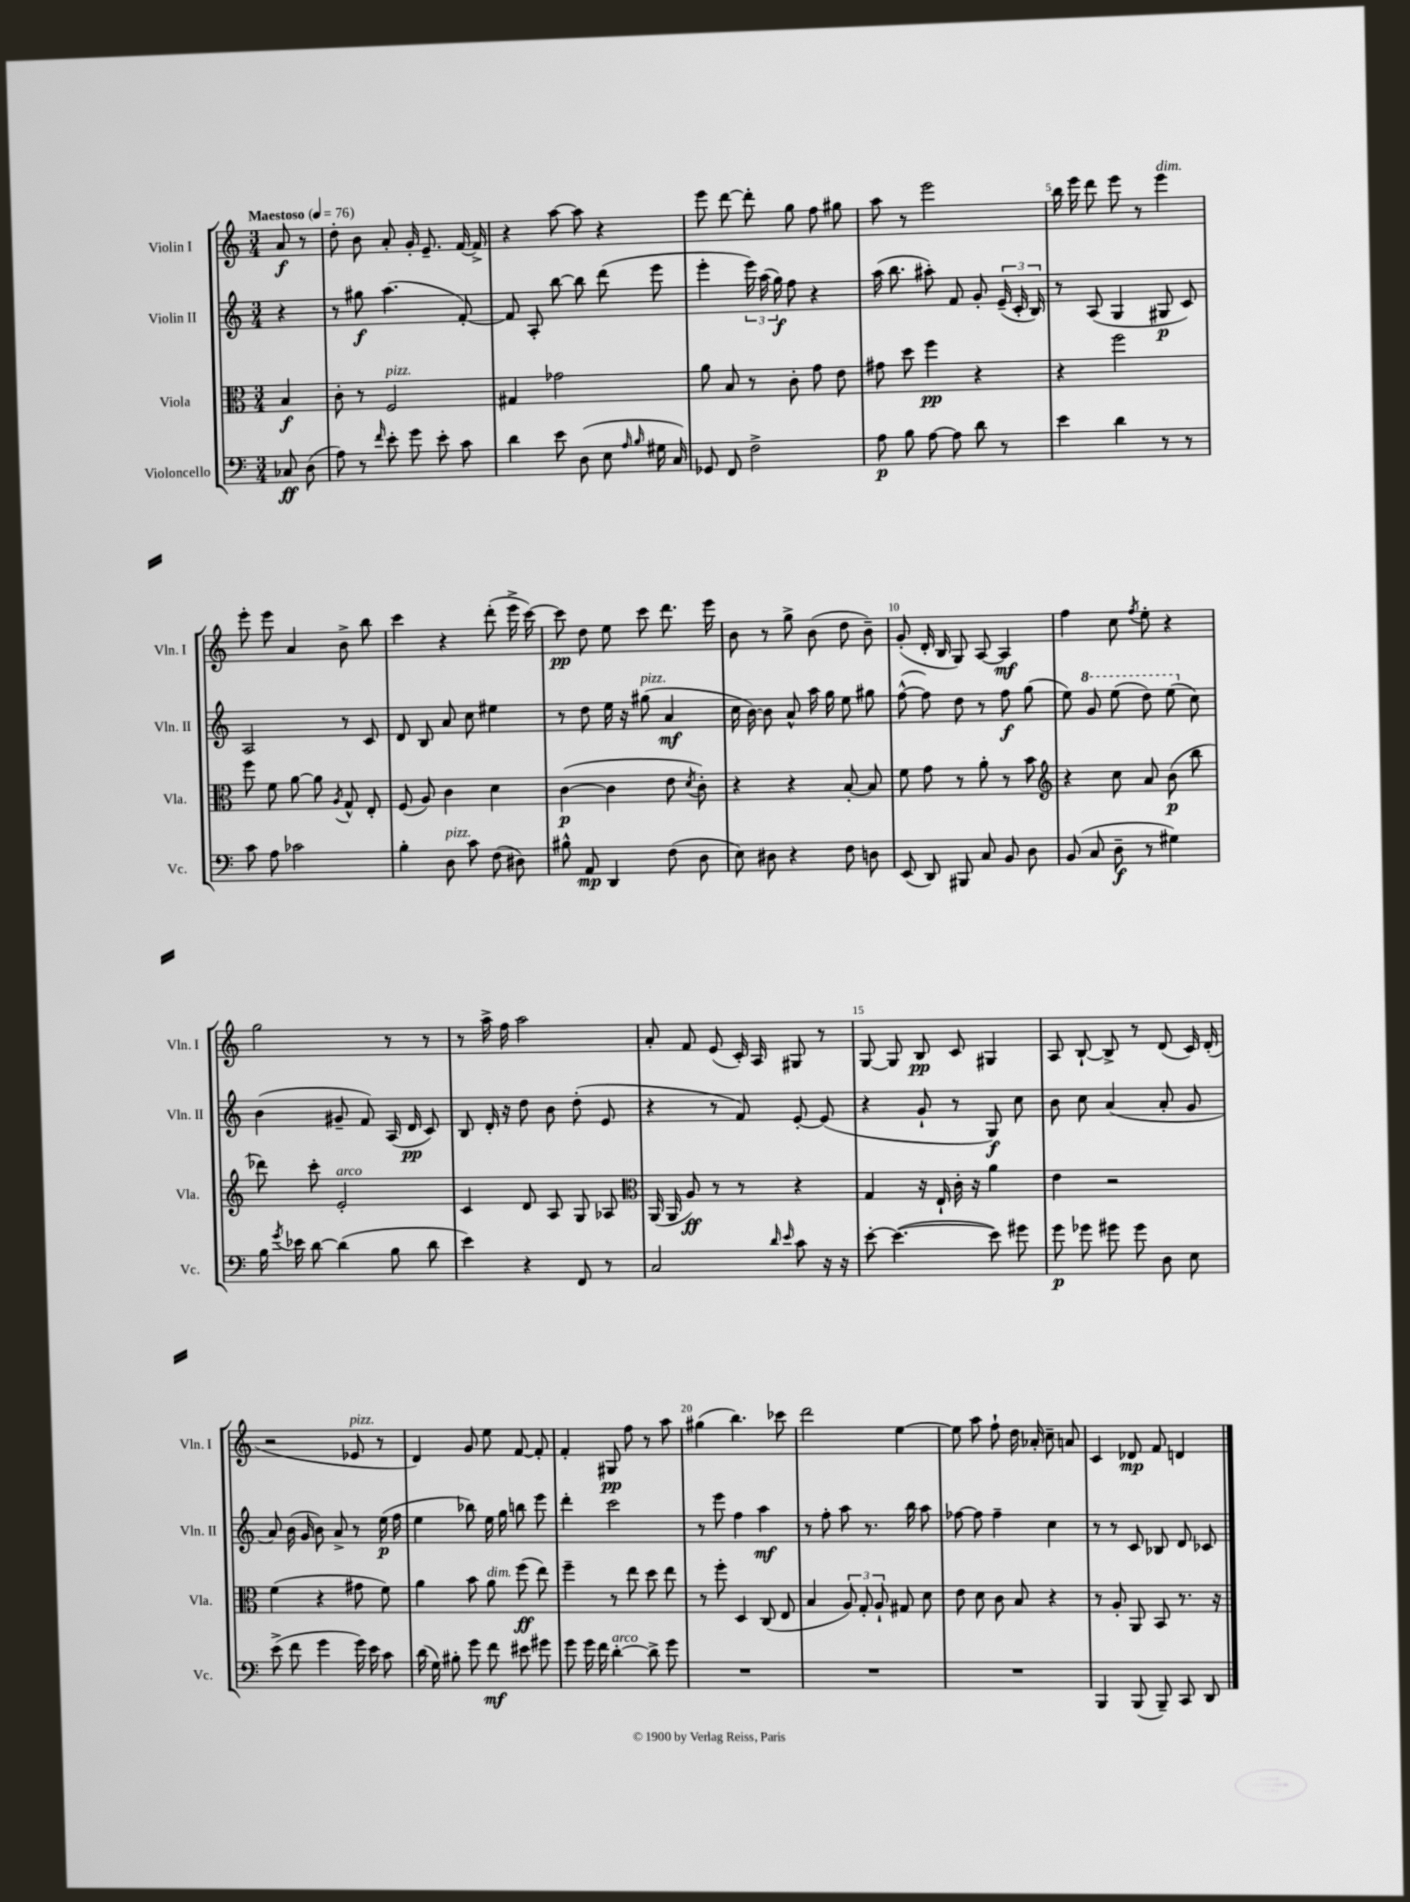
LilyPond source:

<<
\new StaffGroup <<
\new Staff = "s0" \with { instrumentName = "Violin I" shortInstrumentName = "Vln. I" } {
    \clef treble \key c \major \numericTimeSignature \time 3/4 \partial 4 \tempo "Maestoso" 4 = 76
    \autoBeamOff a'8\f r8 |
    d''8-. b'8 a'8-. g'16-. e'8.-- f'16~ f'16-> |
    r4 a''8~ a''8 r4 |
    e'''8 d'''8~ d'''8-. g''8 f''8 gis''8 |
    a''8 r8 e'''2 |
    b''16 e'''16 d'''8 e'''8 r8 e'''4^\markup { \italic "dim." } |
    e'''8-. e'''8 a'4 b'8-> b''8 |
    c'''4 r4 d'''8-.( e'''16-> c'''16~) |
    c'''8\pp d''8 e''8 c'''8 d'''8. e'''16 |
    b'8 r8 g''8-> b'8( d''8 b'8--) |
    g'8-.( d'16-. b16 g8) a8~ a4\mf |
    f''4 c''8 \acciaccatura { f''8 } e''8-. r4 |
    g''2 r8 r8 |
    r8 a''16-> f''16 a''2 |
    a'8-. f'8 e'8( c'16-.) a16 gis8 r8 |
    g8~ g8 b8\pp c'8 gis4 |
    a8 b8~-! b8-> r8 d'8( c'16) d'16-.( |
    r2 ees'8^\markup { \italic "pizz." } r8 |
    d'4) g'8 e''8 f'8~ f'8-. |
    f'4-. gis8\pp f''8 r8 a''8 |
    gis''4( b''4.) ces'''8 |
    d'''2 e''4~ |
    e''8 a''8 f''8-! d''16 aes'16-. c''8-- a'8 |
    c'4 des'8\mp f'8 d'4 \bar "|." |
}
\new Staff = "s1" \with { instrumentName = "Violin II" shortInstrumentName = "Vln. II" } {
    \clef treble \key c \major \numericTimeSignature \time 3/4 \partial 4
    \autoBeamOff r4 |
    r8 gis''8\f a''4.( f'8~-.) |
    f'8 a8-. b''8~ b''8 d'''8( e'''8 |
    e'''4-. \tuplet 3/2 { e'''16) a''16( g''16\f) } f''8 r4 |
    a''16( b''8. ais''8-.) f'8 g'8-. \tuplet 3/2 { e'16--( c'16-. b16) } |
    r8 a8( g4 gis8\p c'8) |
    a2 r8 c'8 |
    d'8 b8 a'8 c''8 eis''4 |
    r8 d''8 e''16 r16 gis''8^\markup { \italic "pizz." }( a'4\mf |
    c''16 b'16~) b'8 a'8-^ a''16 g''16 e''8 gis''8 |
    f''8~-^( f''8) d''8 r8 f''8\f g''8( |
    e''8) \ottava #1 g''8 e'''8( d'''8) e'''8( \ottava #0 c''8) |
    b'4( gis'8-- f'8) a16( d'16\pp c'8) |
    b8 d'16-. r16 d''8 b'8 d''8-.( e'8 |
    r4 r8 f'8) e'8~-. e'8( |
    r4 g'8-! r8 g8\f) c''8 |
    b'8 c''8 a'4( a'8-. g'8 |
    a'8) b'16( g'16 b'8) a'8-> r8 e''16\p( f''16 |
    e''4 bes''8) e''16 g''16 b''8 e'''8 |
    d'''4-. c'''2 |
    r8 e'''8 f''4 a''4\mf |
    r8 f''8-. a''8 r8. b''16 a''8 |
    fes''8~ fes''8 fes''4-- c''4 |
    r8 r8 c'8 bes8 d'8 ces'8 \bar "|." |
}
\new Staff = "s2" \with { instrumentName = "Viola" shortInstrumentName = "Vla." } {
    \clef alto \key c \major \numericTimeSignature \time 3/4 \partial 4
    \autoBeamOff b4\f |
    c'8-. r8 f2^\markup { \italic "pizz." } |
    gis4 ges'2 |
    a'8 b8 r8 c'8-. g'8 e'8 |
    gis'8 d''8 f''4\pp r4 |
    r4 f''2 |
    f''8 f'8 a'8~ a'8 \acciaccatura { a8 } g8-^ e8-. |
    f8( a8) c'4 d'4 |
    c'4~\p( c'4 e'8 \acciaccatura { d'8 } c'8-.) |
    r4 r4 b8~-. b8 |
    f'8 g'8 r8 a'8-. r8 b'8 |
    \clef treble r4 c''8 a'8 b'8\p( b''8 |
    des'''8) c'''8-. e'2-.^\markup { \italic "arco" } |
    c'4 d'8 a8 g8 aes8 |
    \clef alto a,16( a,16 a8\ff) r8 r8 r4 |
    g4 r16 e16-! c'16-. r16 a'4 |
    e'4 r2 |
    f'4( r4 gis'8 f'8) |
    a'4 b'8 a'8^\markup { \italic "dim." } f''8\ff( e''8) |
    f''4-- r8 e''8 d''8 e''8 |
    r8 f''8-. d4 c8( e8 |
    b4 \tuplet 3/2 { a8) g8-. a8-! } gis8 d'8 |
    e'8 d'8 c'8 b8 r4 |
    r8 a8-. a,8 b,8 r8. r16 \bar "|." |
}
\new Staff = "s3" \with { instrumentName = "Violoncello" shortInstrumentName = "Vc." } {
    \clef bass \key c \major \numericTimeSignature \time 3/4 \partial 4
    \autoBeamOff ces8\ff d8( |
    a8) r8 \grace { f'16 } e'8-. g'8 e'8-. c'8 |
    d'4 e'8 d8( e8 \grace { a16 b16 } gis16 c16) |
    ges,8 f,8 f2-> |
    a8\p b8 a8~ a8 d'8 r8 |
    e'4 d'4 r8 r8 |
    c'8 a8 ces'2 |
    b4-. d8^\markup { \italic "pizz." } c'8 f8( dis8) |
    bis8-^ a,8\mp d,4 f8( d8 |
    e8) dis8 r4 f8 d8 |
    e,8( d,8) bis,,8 c8 b,8 d8 |
    b,8( c8 d8--\f r8 gis4) |
    b16 \acciaccatura { g'8 } ees'16 d'8~ d'4( b8 d'8 |
    e'4) r4 f,8 r8 |
    c2 \grace { d'16 e'16 } c'8 r16 r16 |
    e'8~-. e'4.~( e'8) gis'8 |
    g'8\p ges'8 gis'8 gis'8 d8 e8 |
    e'8->( f'8 g'4 g'16) e'16 c'8 |
    d'16( g16) bis8-. g'8 f'8\mf eis'8 gis'8 |
    g'8 g'16 f'16 d'4~-.^\markup { \italic "arco" } d'8-> g'8 |
    R2. |
    R2. |
    R2. |
    b,,4 b,,8( b,,8--) c,8 d,8 \bar "|." |
}
>>
>>
\layout { \context { \Score \override BarNumber.break-visibility = ##(#f #t #t) barNumberVisibility = #(every-nth-bar-number-visible 5) } }
